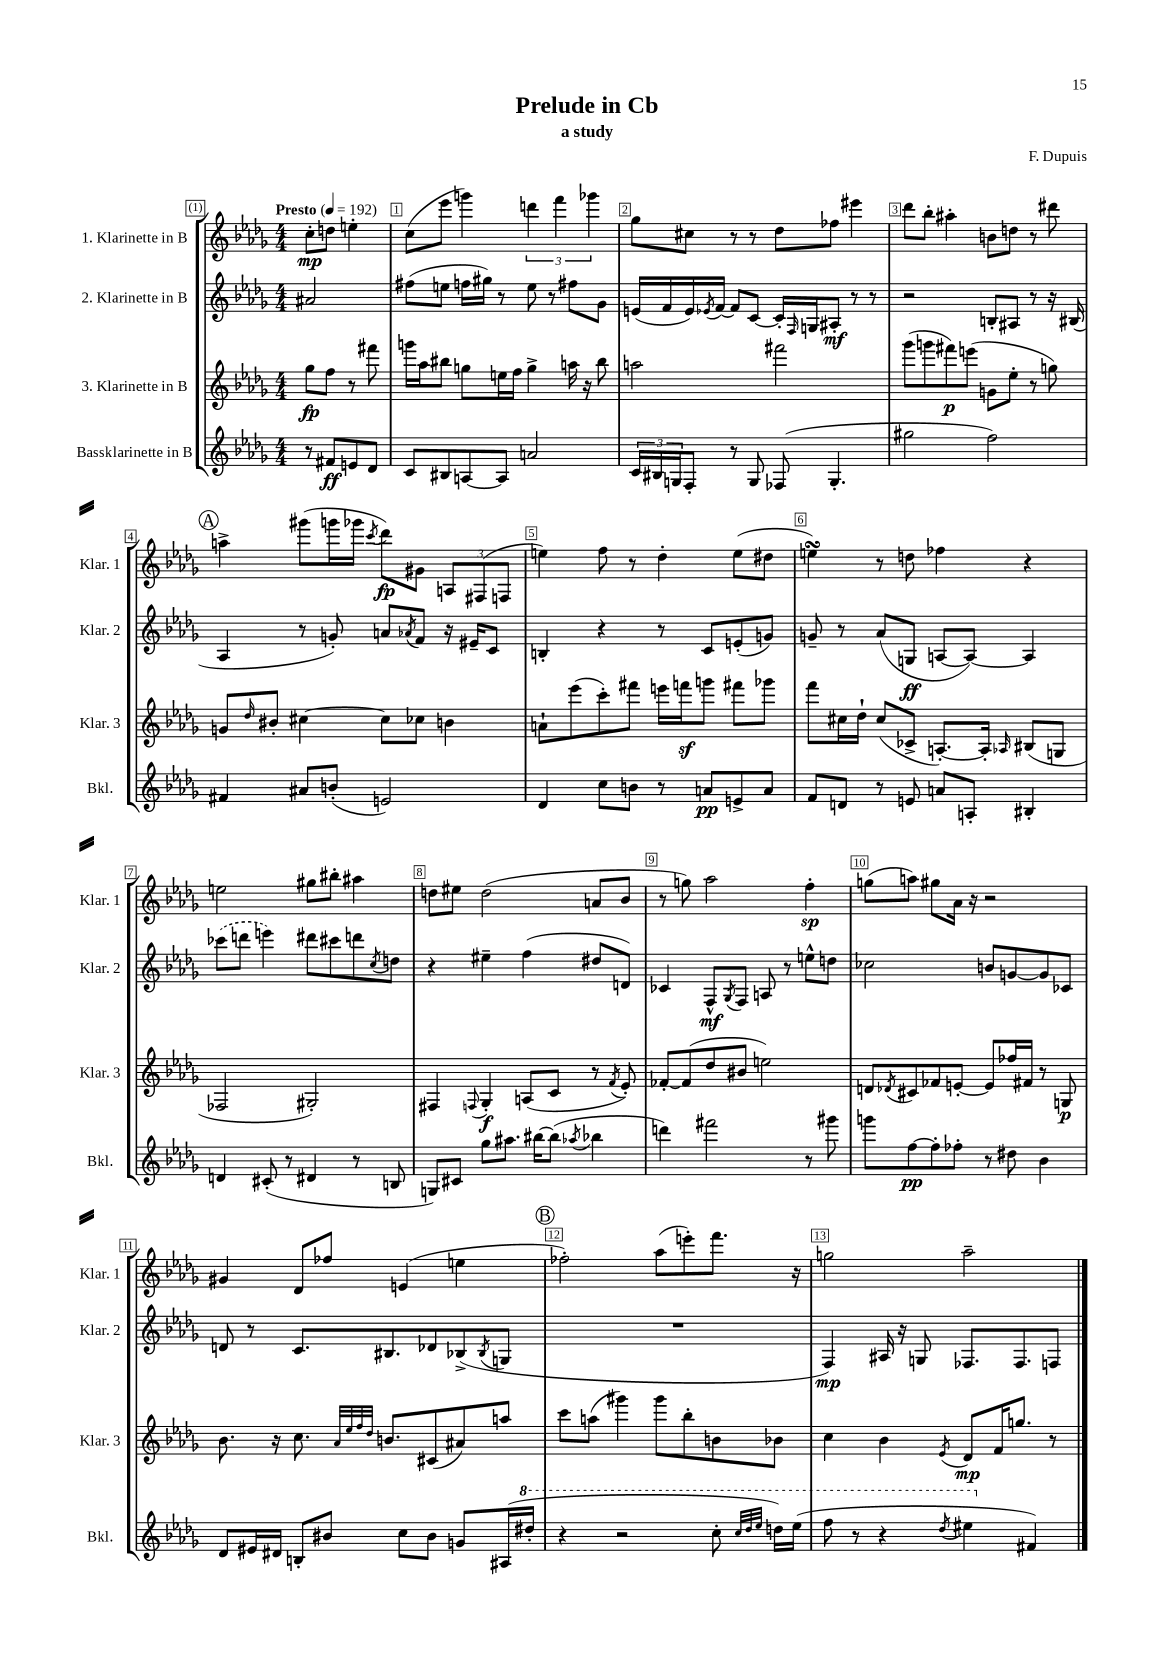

**kern	**kern	**kern	**kern
*staff4	*staff3	*staff2	*staff1
*clefG2	*clefG2	*clefG2	*clefG2
*k[b-e-a-d-g-]	*k[b-e-a-d-g-]	*k[b-e-a-d-g-]	*k[b-e-a-d-g-]
*M4/4	*M4/4	*M4/4	*M4/4
*MM192	*MM192	*MM192	*MM192
8r	8gg-	2a#	8cc'
8f#	8ff	.	8dd
8e	8r	.	4ee'
8d-	8fff#	.	.
=	=	=	=
8c	16ggg	(8ff#	(8cc
.	16aa-	.	.
8B#	8bb#	8ee	8eee-
[8A	8gg	16ff	4ggg)
.	.	16gg#)	.
8A]	16ee	8r	.
.	16ff	.	.
2a	4gg^	8ee	6ddd
.	.	8r	.
.	.	.	6fff
.	16aa	8ff#	.
.	16r	.	.
.	.	.	6ggg-
.	8bb#	8g-	.
=	=	=	=
24c	2aa	(16e	8gg-
24B#	.	.	.
.	.	16f	.
24G	.	.	.
8F'	.	16e)	8cc#
.	.	8qe-	.
.	.	[16f	.
8r	.	8f]	8r
8G	.	[8c	8r
(8F-	2fff#	16c']	8dd-
.	.	16qqF	.
.	.	16G	.
4.G'	.	8A#'	8ff-
.	.	8r	4eee#
.	.	8r	.
=	=	=	=
2gg#	(8ggg-	2r	8ddd-
.	8ggg	.	8bb-'
.	8fff#)	.	4aa#'
.	(8eee	.	.
2ff)	8g	8B'	8b
.	8ee-'	8A#	8dd
.	8r	8r	8r
.	8gg)	16r	8ddd#
.	.	(16B#	.
=	=	=	=
4f#	8g	4A-	4aa^
.	16qqdd-	.	.
.	8b#'	.	.
8a#	[4cc#	8r	(8ggg#
(8b'	.	8g')	16ggg
.	.	.	16ggg-
.	.	.	8qccc
2e)	8cc#]	8a	8ddd-)
.	.	8qa-	.
.	8cc-	8f	8g#
.	4b	16r	12A
.	.	16e#~	.
.	.	.	(12F#
.	.	8c	.
.	.	.	12F
=	=	=	=
4d-	8a`	4B'	4ee)
.	(8eee-	.	.
8cc	8ccc')	4r	8ff
8b	8fff#	.	8r
8r	16eee	8r	4dd-'
.	16fff	.	.
8a	8ggg	8c	.
8e^	8fff#	(8e'	(8ee
8a	8ggg-	8g)	8dd#
=	=	=	=
8f	8fff	8g~	4ee)
8d	16cc#	8r	.
.	16dd-`	.	.
8r	(8cc#	(8a-	8r
8e	8c-^	8G	8dd
8a	[8.A')	[8A	4ff-
8A'	.	8A_)	.
.	16A']	.	.
.	16qqA-	.	.
4B#'	(8B#	4A]	4r
.	8G	.	.
=	=	=	=
4d	2F-	(8ccc-	2ee
.	.	8ddd	.
(8c#'	.	4eee)	.
8r	.	.	.
4d#	2G#')	8ddd#	8gg#
.	.	8ccc#	8bb#'
8r	.	8ddd	4aa#
.	.	8qcc	.
8B	.	8dd	.
=	=	=	=
8G)	4F#	4r	8dd
8c#	.	.	8ee#
.	8qqF	.	.
8gg-	4G-'	4ee#~	(2dd
8.aa#	.	.	.
.	(8A	(4ff	.
[16bb#	.	.	.
(8bb#]	8c	.	.
8qaa-	.	.	.
4bb-	8r	8dd#	8a
.	8qf	.	.
.	8e-')	8d)	8b-
=	=	=	=
4ddd)	[8f-'	4c-	8r
.	(8f-]	.	8gg)
2fff#	8dd-	8F^^	2aa-
.	.	8qG-	.
.	8b#	8F	.
.	2ee)	8A	.
.	.	8r	.
8r	.	8ee^^	4ff'
8ggg#	.	8dd	.
=	=	=	=
8ggg	8d	2cc-	(8gg
.	8qd-	.	.
[8ff	8c#	.	8aa)
8ff']	8f-	.	8gg#
8ff-'	[8e'	.	16a-
.	.	.	16r
8r	8e]	8b	2r
8dd#	16ff-	[8g	.
.	16f#	.	.
4b-	8r	8g]	.
.	8G	8c-	.
=	=	=	=
8d-	8.b-	8d	4g#
16e#	.	8r	.
16d#	16r	.	.
8B'	8.cc	8.c	8d-
8b#	.	.	8ff-
.	32qqa-	.	.
.	32qqee-	.	.
.	32qqff	.	.
.	32qqdd-	.	.
.	8.b	8.B#	.
8cc	.	.	(4e
8b#	(8c#	8d-	.
8g	8a#)	(8B-^	4ee
.	.	8qB-	.
(16A#	8aa	8G	.
16ddd#'	.	.	.
=	=	=	=
4r	8ccc	1r	2ff-')
.	(8aa	.	.
2r	4ggg#)	.	.
.	8ggg#	.	(8aa-
.	8bb-'	.	8eee')
8ccc'	8b	.	8.fff
32qqccc	.	.	.
32qqddd-	.	.	.
32qqeee-	.	.	.
16ddd)	8b-	.	.
(16eee-	.	.	16r
=	=	=	=
8fff	4cc	4F)	2gg
8r	.	.	.
4r	4b-	16A#	.
.	.	16r	.
.	.	8G	.
8qddd-	8qe-	.	.
4eee#	8d-	8.F-	2aa-~
.	16f	.	.
.	8.gg	8.F-	.
4f#)	.	.	.
.	8r	8F	.
==	==	==	==
*-	*-	*-	*-
